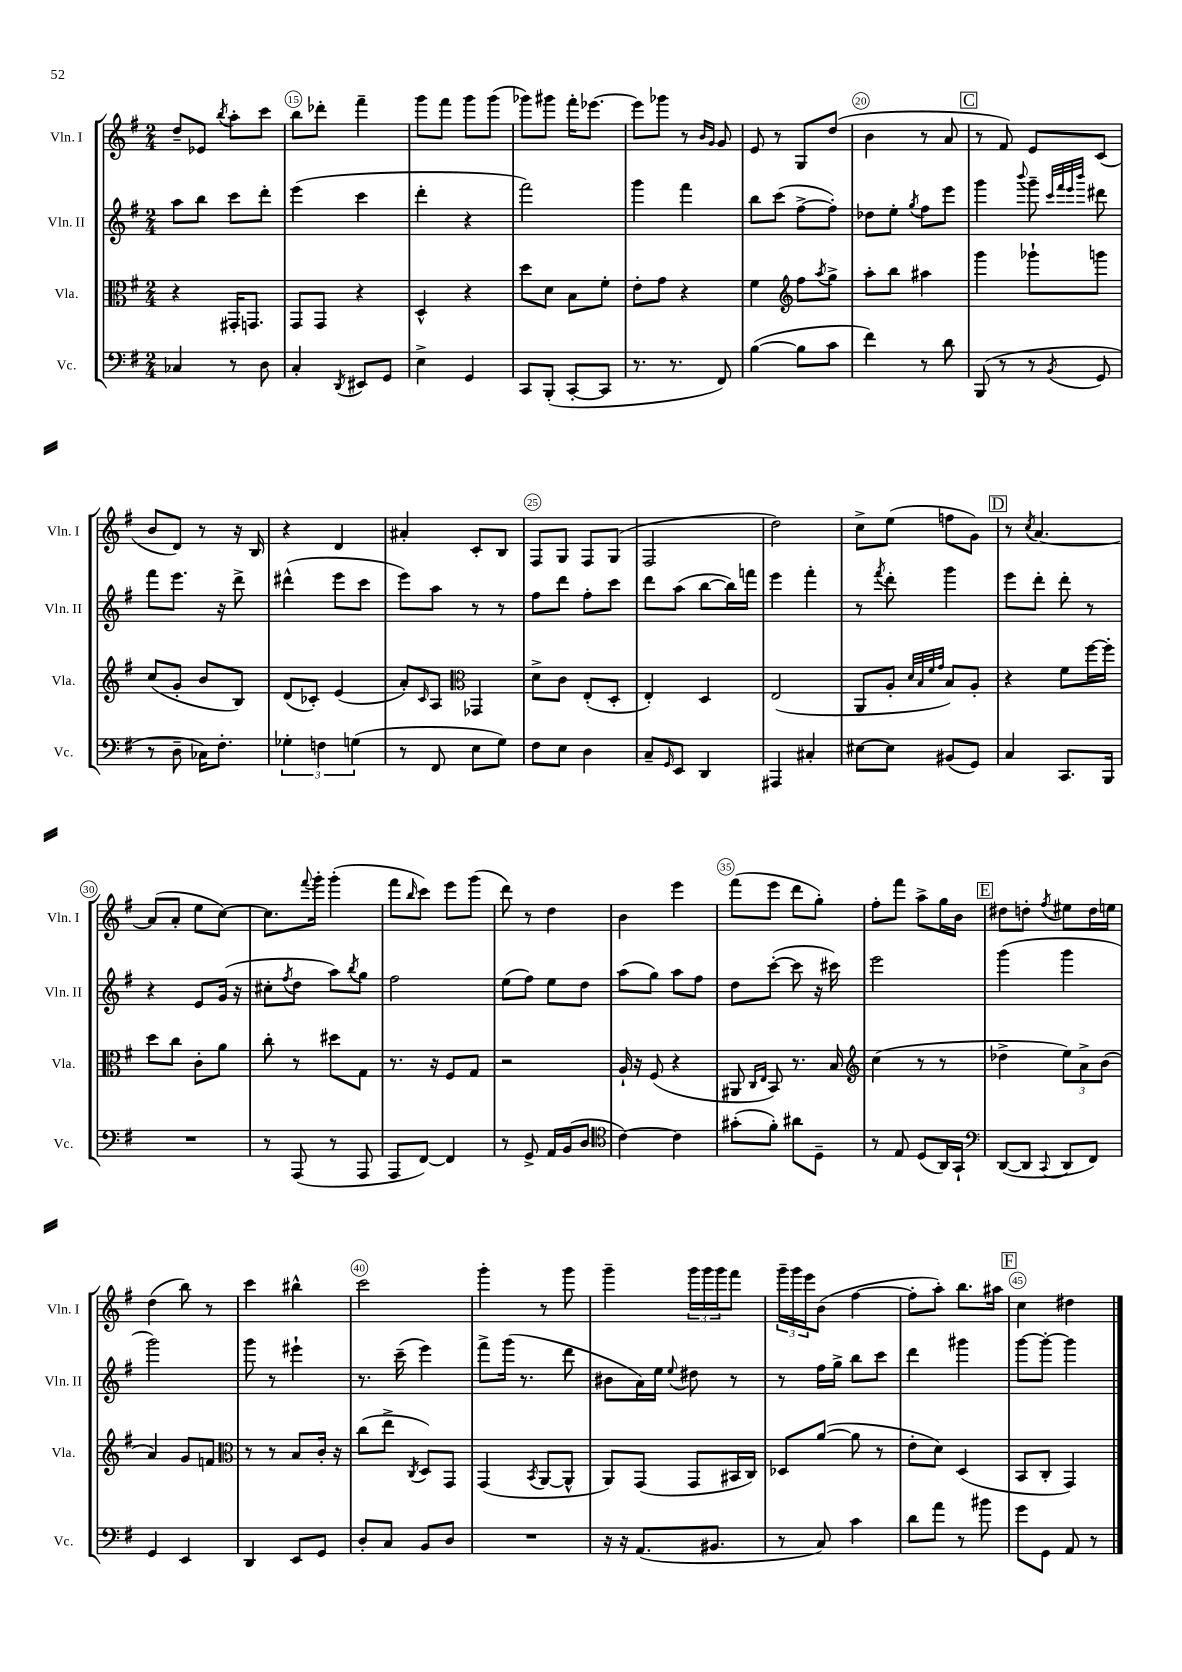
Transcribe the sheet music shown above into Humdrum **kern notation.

**kern	**kern	**kern	**kern
*staff4	*staff3	*staff2	*staff1
*clefF4	*clefC3	*clefG2	*clefG2
*k[f#]	*k[f#]	*k[f#]	*k[f#]
*M2/4	*M2/4	*M2/4	*M2/4
4C-/	4r	8aa\L	8dd~/L
.	.	8bb\J	8e-/J
.	.	.	8qbb/
8r	16GG#'/LK	8ccc\L	8aa'\L
.	8.GG/J	.	.
8D\	.	8ddd'\J	8ccc\J
=	=	=	=
4C'/	8GG/L	(4eee\	8bb\L
.	8GG/J	.	8ddd-'\J
8qDD/	.	.	.
8EE#/L	4r	4ccc\	4fff#~\
8GG/J	.	.	.
=	=	=	=
4E^\	4D^^/	4ddd'\	8ggg\L
.	.	.	8fff#\J
4GG/	4r	4r	8ggg\L
.	.	.	(8ggg\J
=	=	=	=
8CC/L	8dd\L	2fff#\)	8ggg-\L)
(8BBB'/J	8d\J	.	8ggg#\J
[8CC'/L	8B\L	.	16fff#'\LK
.	.	.	[8.eee-\J
8CC/]J	8f#'\J	.	.
=	=	=	=
8.r	8e'\L	4ggg\	8eee-\]L
.	8g\J	.	8ggg-\J
8.r	.	.	.
.	4r	4fff#\	8r
.	.	.	16qqb/LL
.	.	.	16qqg/JJ
8FF#/)	.	.	8g/
=	=	=	=
([4B\	4f#\	8bb\L	8e/
.	.	(8ccc\J	8r
*	*clefG2	*	*
8B\]L	8ff#\L	[8ff#^\L	8G/L
.	8qaa/	.	.
8c\J	8gg^\J	8ff#'\]J)	(8dd/J
=	=	=	=
4f#\)	8aa'\L	8dd-\L	4b\
.	8bb\J	8ee'\J	.
.	.	8qgg/	.
8r	4aa#\	8ff#\L	8r
8d\	.	8eee\J	8a/
=	=	=	=
(8BBB/	4ggg\	4ggg\	8r
8r	.	.	8f#/)
.	.	8qqbbb/	.
8r	8ggg-`\L	8ggg~\	8e/L
.	.	32qqccc/LLL	.
.	.	32qqfff#/	.
.	.	32qqeee/	.
8qBB/	.	32qqbbb/JJJ	.
8GG/	8ggg\J	8ddd#\	(8c/J
=	=	=	=
8r	(8cc/L	8fff#\L	8b/L
8D~\	8g'/J	8.eee\J	8d/J)
16C-\LK)	8b/L	.	8r
8.F#'\J	.	16r	.
.	8B/J)	8ddd^\	16r
.	.	.	16B/
=	=	=	=
6G-'\	(8d/L	(4ddd#^^\	4r
.	8c-'/J)	.	.
6F\	.	.	.
.	(4e/	8eee\L	4d/
(6G\	.	.	.
.	.	8ccc\J	.
=	=	=	=
8r	8a'/L)	8eee\L)	4a#'/
.	16qqc/	.	.
8FF#/	8A/J	8aa\J	.
*	*clefC3	*	*
8E\L	4GG-/	8r	8c'/L
8G\J)	.	8r	8B/J
=	=	=	=
8F#\L	8d^\L	8ff#\L	8F#/L
8E\J	8c\J	8ddd\J	8G/J
4D\	(8E'/L	8ff#'\L	8F#/L
.	8D'/J	8ccc\J	(8G/J
=	=	=	=
8C~/L	4E'/)	8ddd\L	2F#/
16qqGG/	.	.	.
8EE/J	.	(8aa\J	.
4DD/	4D/	[8bb\L	.
.	.	16bb\]L)	.
.	.	16fff\JJ	.
=	=	=	=
4AAA#/	(2E/	4eee\	2dd\)
4C#'/	.	4fff#'\	.
=	=	=	=
[8E#\L	8AA/L	8r	8cc^\L
.	.	8qfff#/	.
8E#\]J	8A'/J	8ddd'\	(8ee\J
.	32qqd/LLL	.	.
.	32qqB/	.	.
.	32qqf#/	.	.
.	32qqg/JJJ	.	.
(8BB#/L	8B/L)	4ggg\	8ff\L
8GG/J)	8A'/J	.	8g\J)
=	=	=	=
4C/	4r	8eee\L	8r
.	.	.	8qcc/
.	.	8ddd'\J	[4.a/
8.CC/L	8f#\L	8ddd'\	.
.	[16ff#\L	8r	.
16BBB/Jk	16ff#'\]JJ	.	.
=	=	=	=
2r	8dd\L	4r	(8a/]L
.	8cc\J	.	8a'/J
.	8c'\L	8e/L	8ee\L
.	8a\J	(16g/Jk	[8cc\J)
.	.	16r	.
=	=	=	=
8r	8cc'\	8cc#'\L	8.cc\]L
.	.	8qff#/	.
(8AAA/	8r	8dd\J	.
.	.	.	8qqfff#/
.	.	.	16ggg'\Jk
8r	8dd#\L	8aa\L)	(4ggg'\
.	.	8qbb/	.
8AAA/	8G\J	8gg\J	.
=	=	=	=
8AAA/L	8.r	2ff#\	8fff#\L
.	.	.	16qqbb/
[8FF#/J)	.	.	8ccc\J)
.	16r	.	.
4FF#/]	8F#/L	.	8eee\L
.	8G/J	.	(8ggg\J
=	=	=	=
8r	2r	(8ee\L	8ddd\)
8GG^/	.	8ff#\J)	8r
16AA/LL	.	8ee\L	4dd\
(16BB/J	.	.	.
8D/J	.	8dd\J	.
=	=	=	=
*clefC4	*	*	*
[4c\)	16A`/	(8aa\L	4b\
.	16r	.	.
.	(8F#/	8gg\J)	.
4c\]	4r	8aa\L	4eee\
.	.	8ff#\J	.
=	=	=	=
(8g#'\L	8AA#/	8dd\L	(8fff#\L
.	16qqC/LL	.	.
.	16qqE/JJ	.	.
8f#'\J)	8BB/)	([8ccc'\J	8eee\J
8a#\L	8.r	8ccc\]	8ddd\L
8D~\J	.	16r	8gg'\J)
.	16B/	16ccc#\)	.
=	=	=	=
*	*clefG2	*	*
8r	(4cc\	2eee\	8ff#'\L
8E/	.	.	8fff#\J
(8D/L	8r	.	8aa^\L
16AA/L)	8r	.	16gg\L
16GG`/JJ	.	.	16b\JJ
=	=	=	=
*clefF4	*	*	*
([8DD/L	4dd-^\	(4ggg\	8dd#\L
8DD/]J	.	.	8dd'\J
8qqCC/	.	.	8qff#/
8DD/L	12ee\L)	4ggg\	8ee#\L
.	12a^\	.	.
8FF#/J)	.	.	16dd\L
.	(12b\J	.	.
.	.	.	16ee\JJ
=	=	=	=
4GG/	4a/)	2ggg\)	(4dd\
4EE/	8g/L	.	8bb\)
.	8f/J	.	8r
=	=	=	=
*	*clefC3	*	*
4DD/	8r	8ggg\	4ccc\
.	8r	8r	.
8EE/L	8B/L	4eee#`\	4bb#^^\
8GG/J	16c'/Jk	.	.
.	16r	.	.
=	=	=	=
8D'/L	(8cc\L	8.r	2ccc\
8C/J	8ee^\J	.	.
.	.	(16ccc~\	.
.	8qC/	.	.
8BB/L	8D/L)	4eee\)	.
8D/J	8GG/J	.	.
=	=	=	=
2r	(4GG/	8fff#^\L	4ggg'\
.	.	(16ggg\Jk	.
.	.	8.r	.
.	8qBB/	.	.
.	[8AA/L	.	8r
.	8AA^^/]J	8ddd\	8ggg\
=	=	=	=
16r	8AA/L)	8b#\L	4ggg~\
16r	.	.	.
(8.AA/L	(8GG/J	16a\L)	.
.	.	16ee\JJ	.
.	.	8qqee/	.
.	8GG/L	8dd#\	24ggg\LL
.	.	.	24ggg\
8.BB#/J	.	.	.
.	.	.	24ggg\J
.	16BB#/L	8r	8fff#\J
.	16C/JJ)	.	.
=	=	=	=
8r	8D-/L	8r	24ggg~\LL
.	.	.	24ggg\
.	.	.	24eee\J
8C/)	([8a/J	16ff#\LL	(8b\J
.	.	16gg^\JJ	.
4c\	8a\]	8bb\L	[4ff#\
.	8r	8ccc\J	.
=	=	=	=
8d\L	8e'\L	4ddd\	8ff#'\]L
8a\J	8d\J)	.	8aa'\J)
8r	(4D/	4ggg#\	8.bb\L
8b#\	.	.	.
.	.	.	16aa#\Jk
=	=	=	=
8g\L	8BB/L	[8ggg\L	4cc\
8GG\J	8C'/J	8ggg'\_J	.
8AA/	4GG/)	4ggg\]	4dd#\
8r	.	.	.
==	==	==	==
*-	*-	*-	*-
